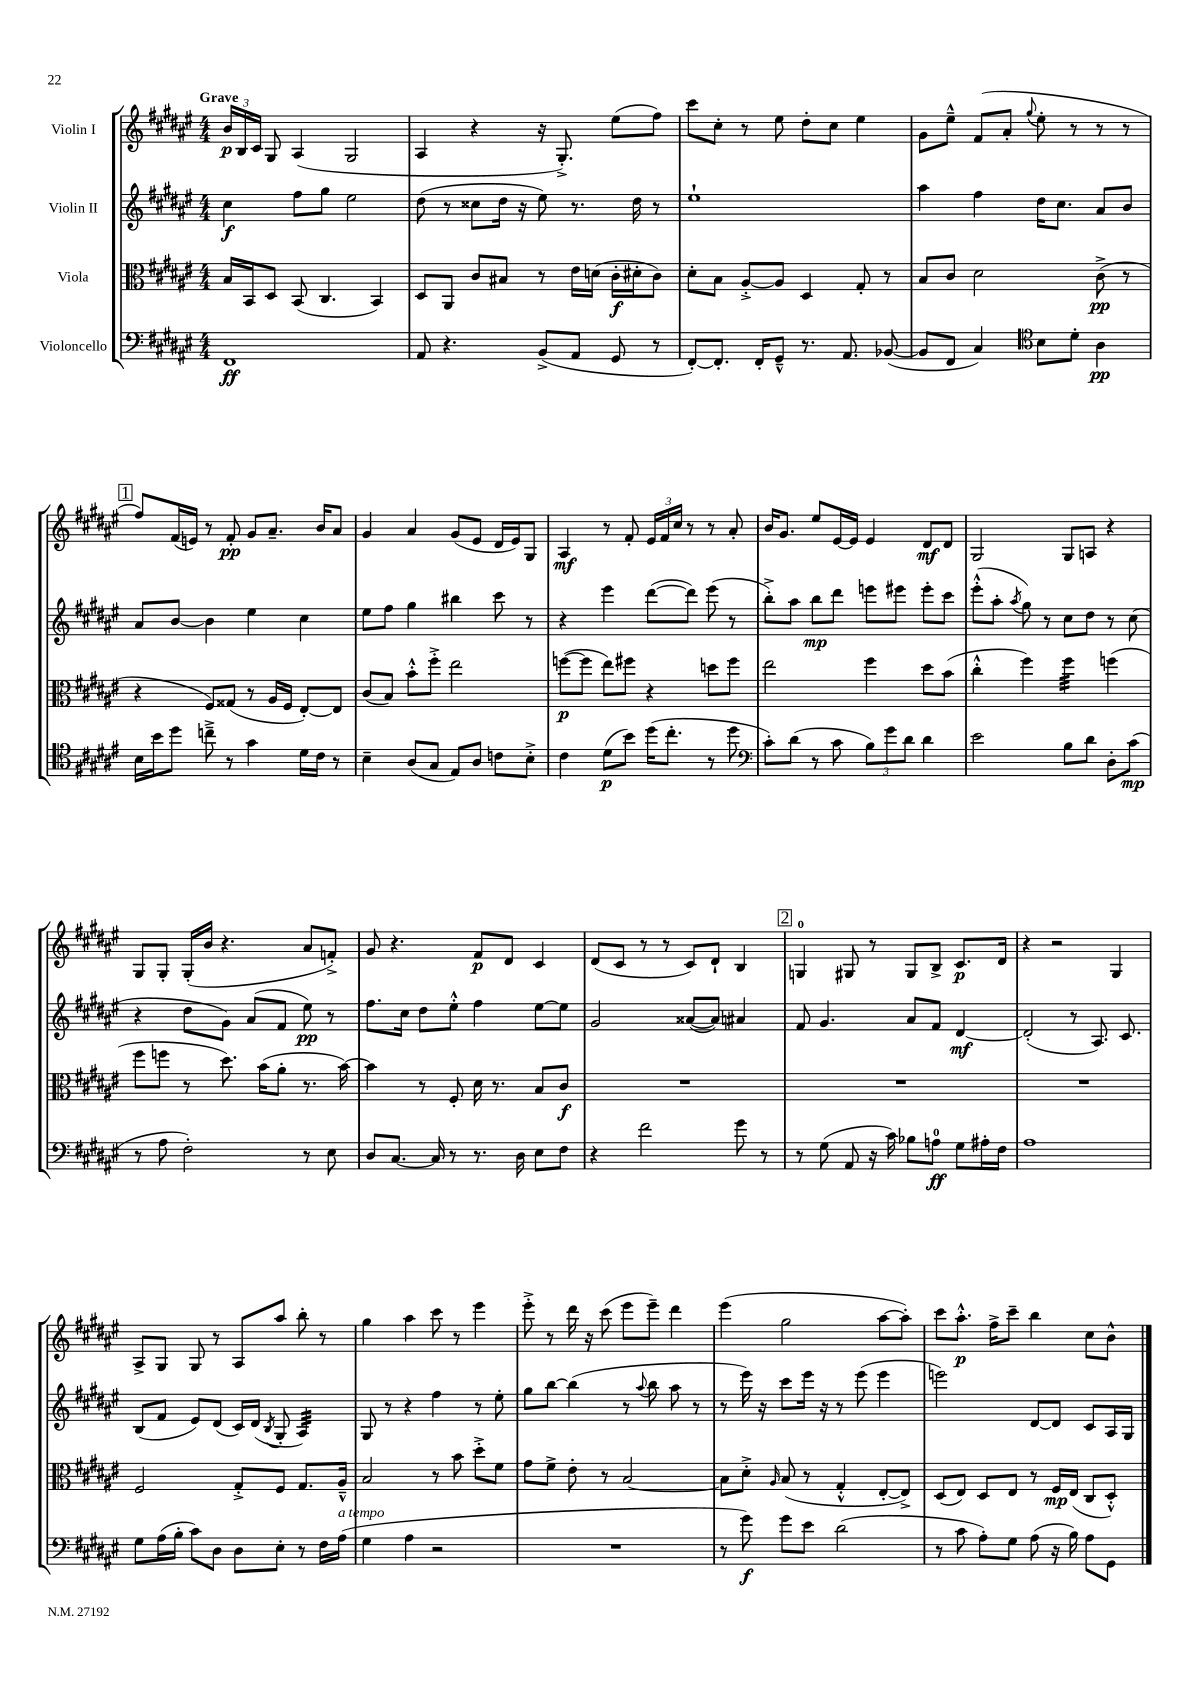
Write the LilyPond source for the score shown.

<<
\new StaffGroup <<
\new Staff = "s0" \with { instrumentName = "Violin I" } {
    \clef treble \key fis \major \numericTimeSignature \time 4/4 \tempo "Grave"
    \autoBeamOff \tuplet 3/2 { b'16[\p b16 cis'16] } gis8 ais4( gis2 |
    ais4 r4 r16 gis8.-.->) eis''8[( fis''8]) |
    cis'''8[ cis''8]-. r8 eis''8 dis''8[-. cis''8] eis''4 |
    gis'8[ eis''8]---^ fis'8[( ais'8]-. \appoggiatura { gis''8 } eis''8-. r8 r8 r8 |
    \mark \markup { \box "1" } fis''8[) fis'16( e'16]) r8 fis'8-.\pp gis'8[ ais'8.]-- b'16[ ais'8] |
    gis'4 ais'4 gis'8[( eis'8] dis'16[ eis'16) gis8] |
    ais4\mf r8 fis'8-. \tuplet 3/2 { eis'16[ fis'16 cis''16] } r8 r8 ais'8-. |
    b'16[ gis'8.] eis''8[ eis'16~ eis'16] eis'4 dis'8[\mf dis'8] |
    gis2 gis8[ a8] r4 |
    gis8[ gis8]-. gis16[-.( b'16] r4. ais'8[ f'8]-.->) |
    gis'8 r4. fis'8[\p dis'8] cis'4 |
    dis'8[( cis'8] r8 r8 cis'8[) dis'8]-! b4 |
    \mark \markup { \box "2" } g4-0 gis8 r8 gis8[ b8]-> cis'8.[\p dis'16] |
    r4 r2 gis4 |
    ais8[-> gis8] gis8 r8 ais8[ ais''8] b''8-. r8 |
    gis''4 ais''4 cis'''8 r8 eis'''4 |
    eis'''8-.-> r8 dis'''16 r16 cis'''8( eis'''8[ eis'''8]--) dis'''4 |
    eis'''4( gis''2 ais''8[~ ais''8]-.) |
    cis'''8[ ais''8.]-.-^\p fis''16[-> cis'''8]-- b''4 cis''8[ b'8]-^ \bar "|." |
}
\new Staff = "s1" \with { instrumentName = "Violin II" } {
    \clef treble \key fis \major \numericTimeSignature \time 4/4
    \autoBeamOff cis''4\f fis''8[ gis''8] eis''2 |
    dis''8( r8 cisis''8[ dis''16] r16 eis''8) r8. dis''16 r8 |
    eis''1-! |
    ais''4 fis''4 dis''16[ cis''8.] ais'8[ b'8] |
    \mark \markup { \box "1" } ais'8[ b'8]~ b'4 eis''4 cis''4 |
    eis''8[ fis''8] gis''4 bis''4 cis'''8 r8 |
    r4 eis'''4 dis'''8[~( dis'''8]) eis'''8( r8 |
    b''8[-.->) ais''8] b''8[\mp dis'''8] e'''8[ eis'''8] eis'''8[-. cis'''8] |
    eis'''8[-.-^( ais''8]-. \acciaccatura { ais''8 } gis''8) r8 cis''8[ dis''8] r8 cis''8( |
    r4 dis''8[ gis'8]) ais'8[( fis'8] eis''8\pp) r8 |
    fis''8.[ cis''16] dis''8[ eis''8]-.-^ fis''4 eis''8[~ eis''8] |
    gis'2 aisis'8[~( aisis'8]) ais'4 |
    \mark \markup { \box "2" } fis'8 gis'4. ais'8[ fis'8] dis'4~\mf |
    dis'2-.( r8 ais8.) cis'8. |
    b8[( fis'8] eis'8[) dis'8]( cis'16[) dis'16]( \acciaccatura { b8 } gis8-. ais4:32) |
    gis8 r8 r4 fis''4 r8 eis''8-. |
    gis''8[ b''8]~ b''4( r8 \appoggiatura { ais''8 } b''8 ais''8 r8 |
    r8 eis'''16) r16 cis'''8[ eis'''16] r16 r8 eis'''8( eis'''4 |
    e'''2) dis'8[~ dis'8] cis'8[ ais16 gis16] \bar "|." |
}
\new Staff = "s2" \with { instrumentName = "Viola" } {
    \clef alto \key fis \major \numericTimeSignature \time 4/4
    \autoBeamOff b16[ b,16 dis8] b,8( cis4. b,4) |
    dis8[ ais,8] cis'8[ bis8] r8 eis'16[ d'16]( cis'16[-.\f dis'16-. cis'8]) |
    dis'8[-. b8] ais8[~-.-> ais8] dis4 gis8-. r8 |
    b8[ cis'8] dis'2 cis'8->\pp( r8 |
    \mark \markup { \box "1" } r4 fis8[) gisis8]( r8 ais16[ fis16] eis8[~-.) eis8] |
    cis'8[( b8]) b'8[-.-^ fis''8]-.-> eis''2 |
    f''8[~\p( f''8] eis''8[) fis''8] r4 d''8[ fis''8] |
    eis''2 fis''4 dis''8[ b'8]( |
    cis''4-.-^ fis''4) fis''4:32 f''4( |
    fis''8[ f''8] r8 dis''8.) b'16[( ais'8]-. r8. b'16~) |
    b'4 r8 fis8-. dis'16 r8. b8[ cis'8]\f |
    R1 |
    \mark \markup { \box "2" } R1 |
    R1 |
    fis2 gis8[-.-> fis8] gis8.[ ais16]---^ |
    b2 r8 b'8 dis''8[-.-> fis'8] |
    gis'8[ fis'8]-> eis'8-. r8 b2~ |
    b8[ dis'8]-.-> \grace { ais16 } b8( r8 gis4-.-^ eis8[~-. eis8]->) |
    dis8[( eis8]) dis8[ eis8] r8 fis16[\mp eis16]( cis8[ dis8]-.-^) \bar "|." |
}
\new Staff = "s3" \with { instrumentName = "Violoncello" } {
    \clef bass \key fis \major \numericTimeSignature \time 4/4
    \autoBeamOff fis,1\ff |
    ais,8 r4. b,8[->( ais,8] gis,8 r8 |
    fis,8[~-.) fis,8.]-. fis,16[-. gis,8]---^ r8. ais,8. bes,8~( |
    bes,8[ fis,8] cis4) \clef tenor b8[ dis'8]-. ais4\pp |
    \mark \markup { \box "1" } b16[ b'16 dis''8] c''8---> r8 gis'4 dis'16[ cis'16] r8 |
    b4-- ais8[( gis8] eis8[) ais8] c'8[ b8]-.-> |
    cis'4 dis'8[\p( b'8]) dis''16[( cis''8.]-. r8 dis''8 |
    \clef bass cis'8[-.) dis'8]( r8 cis'8 \tuplet 3/2 { b8[) gis'8 dis'8] } dis'4 |
    eis'2 b8[ dis'8] dis8[-. cis'8]\mp( |
    r8 ais8 fis2-.) r8 eis8 |
    dis8[ cis8.]~ cis16 r8 r8. dis16 eis8[ fis8] |
    r4 fis'2 gis'8 r8 |
    \mark \markup { \box "2" } r8 gis8( ais,8 r16 cis'16) bes8[ a8]-0\ff gis8[ ais16-. fis16] |
    ais1 |
    gis8[ ais16( b16]-. cis'8[) dis8] dis8[ eis8]-. r8 fis16[ ais16]^\markup { \italic "a tempo" }( |
    gis4 ais4 r2 |
    R1 |
    r8 gis'8\f) gis'8[ eis'8] dis'2( |
    r8 cis'8 ais8[-.) gis8] ais8( r16 b16) ais8[ gis,8] \bar "|." |
}
>>
>>
\layout { \context { \Score \remove "Bar_number_engraver" } }
